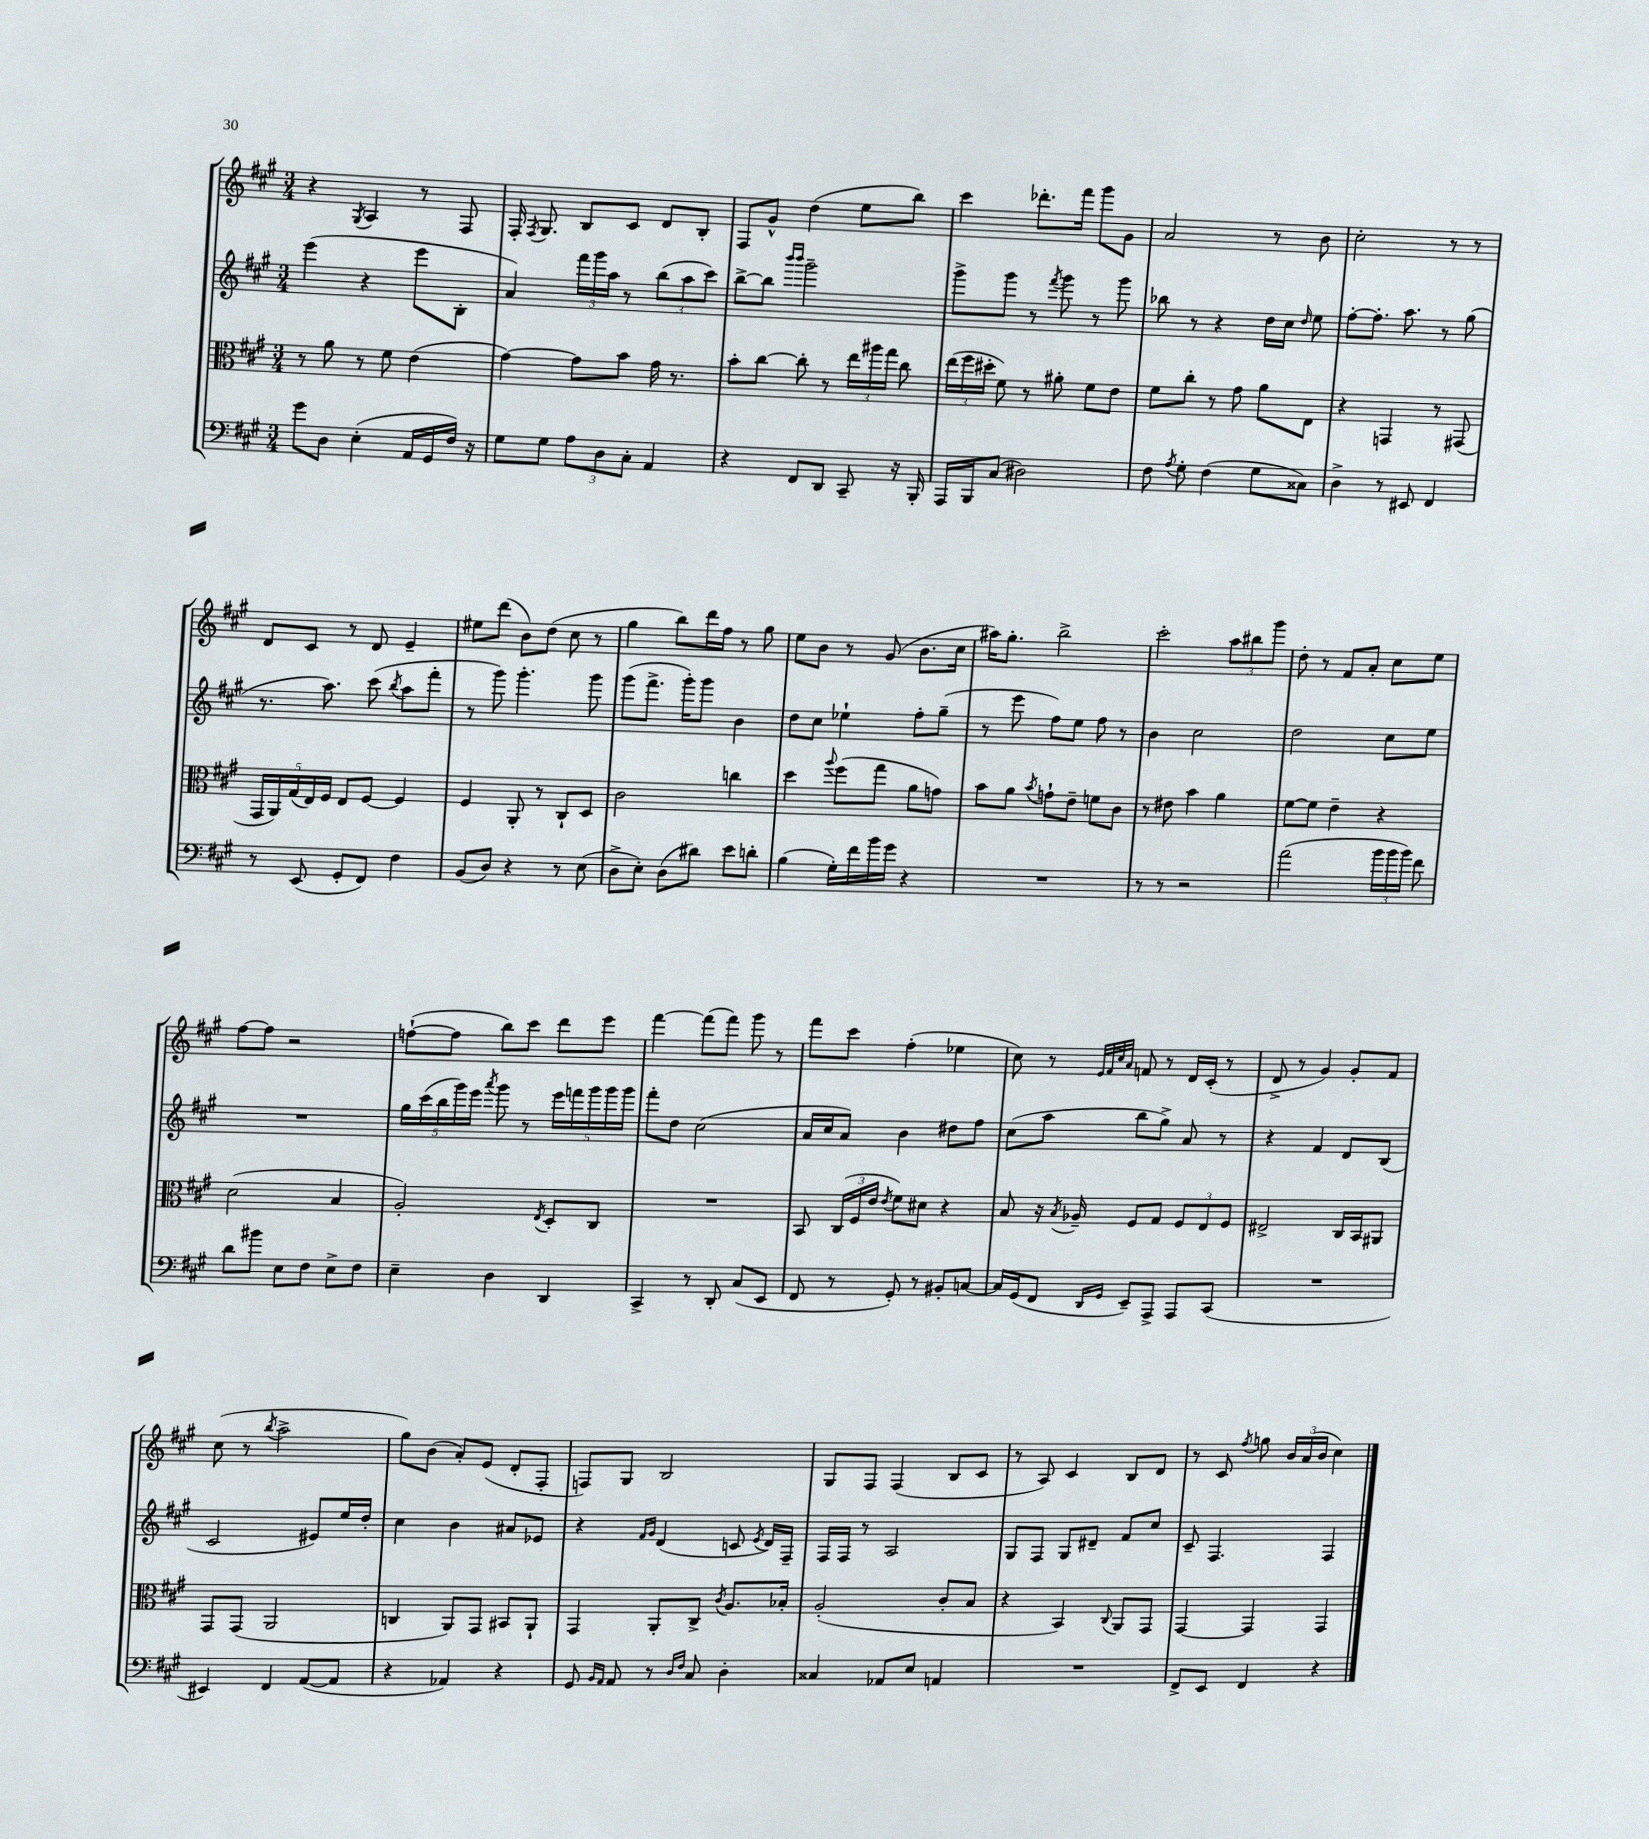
<<
\new StaffGroup <<
\new Staff = "s0" {
    \clef treble \key a \major \numericTimeSignature \time 3/4
    \autoBeamOff r4 \acciaccatura { gis8 } a4 r8 fis8 |
    fis16-. \acciaccatura { fis8 } gis8. b8[ cis'8] d'8[ b8]-. |
    fis8[ gis'8]-^ d''4( e''8[ b''8]) |
    cis'''4 des'''8.[-. fis'''16] gis'''8[ gis'8] |
    a'2 r8 b'8 |
    cis''2-. r8 r8 |
    d'8[ cis'8] r8 d'8 e'4-- |
    eis''8[ d'''8]( b'8[) d''8]( cis''8 r8 |
    gis''4 b''8[) d'''16 fis''16] r8 gis''8 |
    e''8[ b'8] r8 gis'8( b'8.[ cis''16] |
    ais''16[) gis''8.]-. b''2-> |
    cis'''2-. \tuplet 3/2 { a''8[ bis''8 gis'''8] } |
    d''8-. r8 fis'8[ a'8]-. cis''8[ e''8] |
    fis''8[~ fis''8] r2 |
    f''8[~-!( f''8] b''8[) cis'''8] d'''8[ e'''8] |
    fis'''4~ fis'''8[( fis'''8]) gis'''8 r8 |
    fis'''8[ cis'''8] fis''4-.( ees''4 |
    cis''8) r8 \grace { e'32[ fis'32 cis''32 a'32] } f'8 r8 d'16[ cis'16]-.( r8 |
    d'8-> r8 gis'4) gis'8[-. fis'8] |
    cis''8( r8 \acciaccatura { b''8 } a''2-> |
    gis''8[) b'8]( a'8[-.) e'8]( d'8[-. fis8]-. |
    f8[) gis8] b2 |
    gis8[ fis8] fis4( b8[ cis'8] |
    r8 a8) cis'4 b8[ d'8] |
    r8 cis'8 \acciaccatura { fis''8 } g''8 \tuplet 3/2 { b'16[ a'16( b'16] } cis''4) \bar "|." |
}
\new Staff = "s1" {
    \clef treble \key a \major \numericTimeSignature \time 3/4
    \autoBeamOff e'''4( r4 e'''8[ b8]-. |
    a'4) \tuplet 3/2 { fis'''16[ gis'''16 a''16] } r8 \tuplet 3/2 { b''8[( a''8 cis'''8]) } |
    b''8[~-> b''8] \grace { b'''16[ b'''16] } gis'''2-- |
    gis'''8[-> gis'''8] r8 \acciaccatura { fis'''8 } gis'''8 r8 gis'''8 |
    bes''8 r8 r4 d''16[ cis''16] \grace { d''16 } e''8 |
    fis''8[~-. fis''8.]-. a''8. r8 gis''8( |
    r8. a''8.) cis'''8( \acciaccatura { b''8 } a''8[ fis'''8]-. |
    r8 gis'''8) gis'''4.-. gis'''8 |
    gis'''8[( fis'''8.]-> gis'''16[-.) gis'''8] b'4 |
    d''8[ cis''8] ees''4-! fis''8[-. gis''8]--( |
    r8 e'''8 fis''8[) e''8] fis''8 r8 |
    b'4 cis''2 |
    d''2 cis''8[ e''8] |
    R2. |
    \tuplet 5/4 { gis''16[ cis'''16( b''16 gis'''16) e'''16] } \acciaccatura { a'''8 } gis'''8 r8 \tuplet 5/4 { e'''16[ f'''16 gis'''16 gis'''16 gis'''16] } |
    fis'''8[-. d''8] cis''2( |
    a'16[ cis''16 a'8]) b'4 dis''8[ fis''8] |
    cis''8[( a''8] b''8[ gis''8]->) a'8 r8 |
    r4 fis'4 d'8[ b8]( |
    cis'2 eis'8[) e''16 d''16]-. |
    cis''4 b'4 ais'8[ ees'8] |
    r4 \grace { fis'16[ gis'16] } d'4( c'8 \acciaccatura { e'8 } d'16[) fis16]-- |
    fis16[ fis16] r8 a2 |
    gis8[ fis8] gis8[ dis'8]-- fis'8[ cis''8] |
    cis'8-- fis4. fis4 \bar "|." |
}
\new Staff = "s2" {
    \clef alto \key a \major \numericTimeSignature \time 3/4
    \autoBeamOff r8 a'8 r8 fis'8 e'4( |
    gis'4~) gis'8[ b'8] gis'16 r8. |
    b'8[-. cis''8]~ cis''8-. r8 \tuplet 3/2 { e''16[ ais''16 gis''16] } cis''8 |
    \tuplet 3/2 { e''16[( fis''16 dis''16]-. } fis'8) r8 ais'8-. fis'8[ e'8] |
    fis'8[ cis''8]-. r8 gis'8 a'8[ e8] |
    r4 g,4 r8 gis,8( |
    \tuplet 5/4 { gis,16[ a,16) gis16( e16) fis16] } e8[ fis8]~ fis4 |
    fis4 a,8-. r8 cis8[-! d8] |
    cis'2 c''4 |
    d''4 \appoggiatura { a''8 } fis''8[( gis''8] a'8[ g'8]) |
    b'8[ a'8] \acciaccatura { b'8 } g'8[-! e'8]-- f'8[ cis'8] |
    r8 eis'8 b'4 a'4 |
    fis'8[~ fis'8] e'4-- r4 |
    d'2( b4 |
    a2-.) \acciaccatura { e8 } d8[-. cis8] |
    R2. |
    b,8 \tuplet 3/2 { cis16[( fis16 e'16] } \acciaccatura { e'8 } fis'8[) dis'8] r4 |
    b8 r16 \acciaccatura { b8 } aes16-- fis8[ gis8] \tuplet 3/2 { fis8[ e8 fis8] } |
    eis2-> cis16[ b,16 ais,8] |
    gis,8[ gis,8]( a,2 |
    c4 a,8[) gis,8] bis,8[ a,8]-! |
    gis,4 a,8[-. cis8]-> \acciaccatura { cis'8 } a8.[ bes16]-. |
    a2-.( cis'8[-. b8] |
    r4 b,4) \appoggiatura { cis8 } a,8[ gis,8] |
    gis,4~ gis,4 gis,4 \bar "|." |
}
\new Staff = "s3" {
    \clef bass \key a \major \numericTimeSignature \time 3/4
    \autoBeamOff gis'8[ d8] e4-.( a,16[ gis,16 fis16]) r16 |
    gis8[ gis8] \tuplet 3/2 { a8[ d8 cis8]-. } a,4 |
    r4 fis,8[ d,8] cis,8-- r16 b,,16-. |
    a,,16[ b,,16 cis8]( dis2) |
    fis8 \acciaccatura { a8 } gis8-. fis4( gis8[ cisis8]) |
    d4-> r8 eis,8 fis,4 |
    r8 e,8( gis,8[-. fis,8]) fis4 |
    b,8[( d8]) r4 r8 e8( |
    d8[-> e8]-.) d8[( dis'8]) e'8[ d'8]-. |
    b4( gis16[-.) fis'16 b'16 gis'16] r4 |
    R2. |
    r8 r8 r2 |
    a'2( \tuplet 3/2 { b'16[ b'16 b'16]) } fis'8 |
    d'8[ bis'8] e8[ fis8] e8[-> fis8] |
    e4-- d4 d,4 |
    cis,4-> r8 d,8-. cis8[( e,8] |
    fis,8 r8 gis,8-.) r8 bis,8[-. c8]~ |
    c16[ gis,16( fis,8] \grace { d,16[ gis,16] } e,8[--) a,,8]-> a,,8[ cis,8]( |
    R2. |
    eis,4) fis,4 a,8[~( a,8] |
    r4 aes,4) r4 |
    gis,8 \grace { b,16[ a,16] } a,8 r8 \grace { d16[ fis16] } cis8 d4-. |
    cisis4 aes,8[ e8] a,4 |
    R2. |
    fis,8[-> e,8] fis,4 r4 \bar "|." |
}
>>
>>
\layout { \context { \Score \remove "Bar_number_engraver" } }
